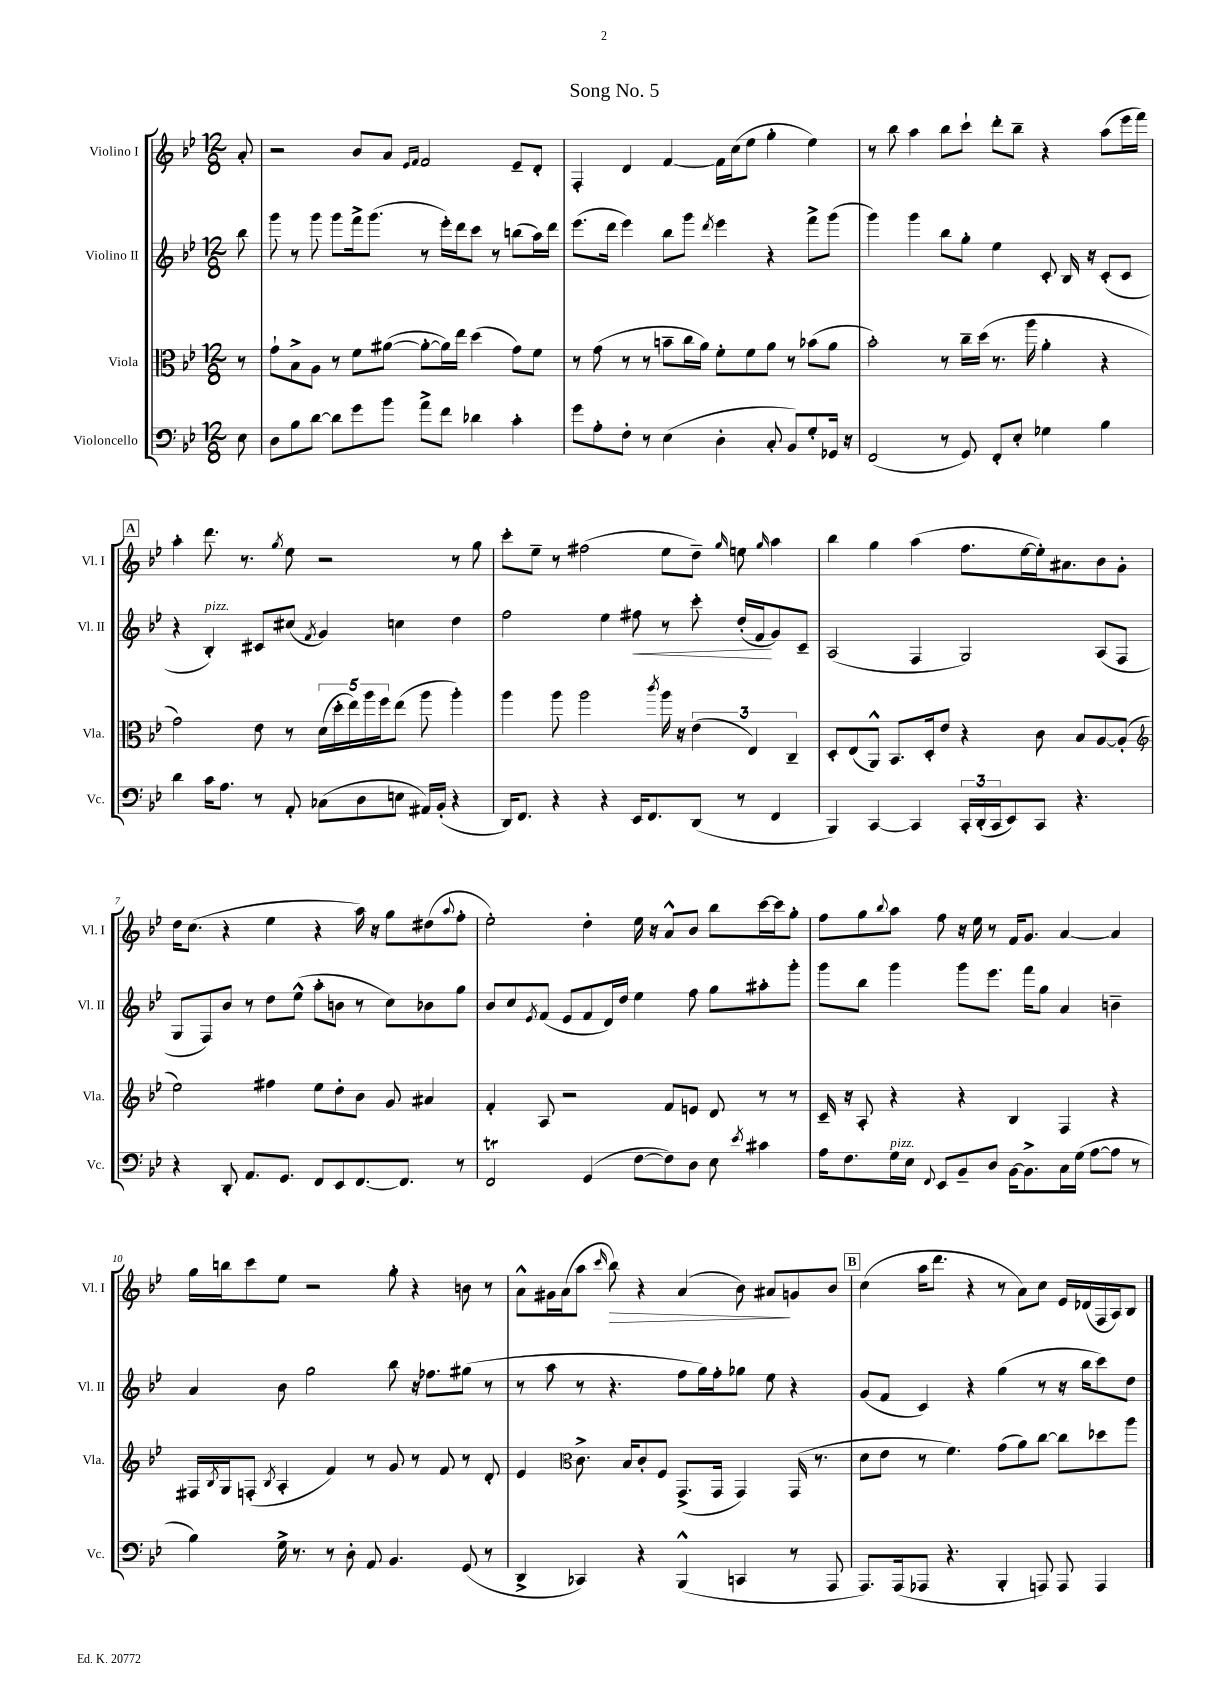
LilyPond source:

\header { title = "Song No. 5" }
<<
\new StaffGroup <<
\new Staff = "s0" \with { instrumentName = "Violino I" shortInstrumentName = "Vl. I" } {
    \clef treble \key bes \major \numericTimeSignature \time 12/8 \partial 8
    a'8-. |
    r2 bes'8 a'8 \grace { ees'16 f'16 } f'2 ees'8-- d'8-. |
    f4-. d'4 f'4~ f'16 c''16( ees''8 g''4-. ees''4) |
    r8 bes''8 a''4 bes''8 c'''8-! d'''8-. bes''8-- r4 a''8( ees'''16 f'''16) |
    \mark \markup { \box "A" } a''4-. d'''8. r8. \acciaccatura { g''8 } ees''8 r2 r8 g''8 |
    c'''8-. ees''8-- r8 fis''2( ees''8 d''8--) \grace { g''16 } e''8 \grace { g''16 } a''4 |
    bes''4 g''4 a''4( f''8. ees''16~ ees''16-.) ais'8. bes'8 g'8-. |
    d''16 c''8.( r4 ees''4 r4 a''16) r16 g''8 dis''8( \appoggiatura { a''8 } f''8-. |
    ees''2-.) d''4-. ees''16 r16 a'8-^ bes'8 bes''8 c'''16~ c'''16 g''8-. |
    f''8 g''8 \appoggiatura { bes''8 } a''8 f''8 r16 ees''16 r8 f'16 g'8. a'4~ a'4 |
    g''16 b''16 c'''8 ees''8 r2 g''8-. r4 b'8 r8 |
    a'8-^ gis'16 a'16( a''8 \grace { c'''16 } bes''8\>) r4 a'4( bes'8) ais'8\! g'8 bes'8 |
    \mark \markup { \box "B" } c''4( a''16 d'''8. r4 r8 a'8) c''8 ees'16 des'16( f16 a16) bes8 \bar "|." |
}
\new Staff = "s1" \with { instrumentName = "Violino II" shortInstrumentName = "Vl. II" } {
    \clef treble \key bes \major \numericTimeSignature \time 12/8 \partial 8
    bes''8 |
    g'''8 r8 g'''8 g'''8 f'''16-> g'''8.( r8 ees'''16-.) d'''16 c'''8 r8 b''8( a''16) d'''16 |
    ees'''8.( d'''16 ees'''4) bes''8 g'''8 \acciaccatura { d'''8 } ees'''4 r4 f'''8-> g'''8( |
    g'''4) g'''4 bes''8 g''8-. ees''4 c'8-. bes16 r16 c'8-.( c'8 |
    \mark \markup { \box "A" } r4 bes4-.^\markup { \italic "pizz." }) cis'8 cis''8( \acciaccatura { f'8 } g'4) c''4 d''4 |
    f''2 ees''4 fis''8\< r8 c'''8-. d''16-.( f'16\! g'8) c'8-- |
    a2( f4 g2) a8( f8 |
    g8 f8) bes'8 r8 d''8 ees''8-^( a''8-. b'8 r8 c''8) bes'8 g''8 |
    bes'8 c''8 \acciaccatura { ees'8 } f'8( ees'8 f'8 d'16) d''16 ees''4 f''8 g''8 ais''8-. g'''8-. |
    g'''8 bes''8 g'''4 g'''8 ees'''8. f'''16 g''8 a'4 b'4-- |
    a'4 bes'8 g''2 bes''8 r16 fes''8. gis''8( r8 |
    r8 a''8 r8 r4. f''8 g''16) f''16-. ges''8 ees''8 r4 |
    \mark \markup { \box "B" } g'8( f'8 c'4) r4 g''4( r8 r16 bes''16 c'''8) d''8 \bar "|." |
}
\new Staff = "s2" \with { instrumentName = "Viola" shortInstrumentName = "Vla." } {
    \clef alto \key bes \major \numericTimeSignature \time 12/8 \partial 8
    r8 |
    g'8-! bes8-> a8 r8 f'8 ais'8~( ais'8~-. ais'16) ees''16 d''4( g'8) f'8 |
    r8 g'8( r8 r8 b'8-- c''16 a'16) f'8-. f'8 a'8 r8 bes'8( a'8 |
    bes'2-.) r8 c''16-- d''16( r8. a''16 a'4-. r4 |
    \mark \markup { \box "A" } g'2) ees'8 r8 \tuplet 5/4 { d'16( d''16-. ees''16) a''16 f''16 } ees''8( a''8 a''4-.) |
    a''4 a''8 a''2 \acciaccatura { c'''8 } a''16 r16 \tuplet 3/2 { ees'4( ees4) c4-- } |
    d8-. ees8( a,8-^) bes,8. d16-. ees'8 r4 c'8 bes8 a8~ a8-.( |
    \clef treble ees''2) fis''4 ees''8 d''8-. bes'8 g'8 ais'4 |
    f'4-. a8 r2 f'8 e'8 d'8 r8 r8 |
    c'16-- r16 a8-. r4 r4 bes4 f4 r4 |
    fis16 \acciaccatura { bes8 } g16 f8-.( \acciaccatura { bes8 } a4-. f'4) r8 g'8 r8 f'8 r8 d'8-. |
    ees'4 \clef alto c'8.-> bes16 c'8-. f8 g,8.->( g,16 g,4) g,16( r8. |
    \mark \markup { \box "B" } d'8 ees'8 r8 f'4.) g'8( a'8) c''8~ c''8 des''8 a''8 \bar "|." |
}
\new Staff = "s3" \with { instrumentName = "Violoncello" shortInstrumentName = "Vc." } {
    \clef bass \key bes \major \numericTimeSignature \time 12/8 \partial 8
    ees8 |
    d8 bes8 d'8~ d'8 g'8 bes'8 a'8-> f'8 des'4 c'4-. |
    g'8 a8-. f8-. r8 ees4( d4-. c8-. bes,8) g8-. ges,16 r16 |
    f,2( r8 g,8) f,8-. ees8-. ges4 bes4 |
    \mark \markup { \box "A" } d'4 c'16 a8. r8 a,8-. ces8( d8 e8 ais,16) bes,16-.( r4 |
    d,16) f,8. r4 r4 ees,16 f,8. d,8( r8 f,4 |
    bes,,4) c,4~ c,4 \tuplet 3/2 { c,16-. d,16-.( c,16 } ees,8) c,8 r4. |
    r4 d,8-. a,8. g,8. f,8 ees,8 f,8.~ f,8. r8 |
    f,2\trill g,4( f8~ f8) d8 ees8 \acciaccatura { ees'8 } cis'4 |
    a16 f8. g16^\markup { \italic "pizz." } ees16 \appoggiatura { f,8 } ees,8 bes,8-- d8 bes,16~ bes,8.-> c16 g16( a8~ a8 r8 |
    bes4) g16-> r8. r8 d8-. a,8 bes,4. g,8( r8 |
    d,4-> ces,4) r4 bes,,4-^( c,4 r8 a,,8 |
    \mark \markup { \box "B" } a,,8.) a,,16( aes,,8 r4. bes,,4-. a,,8) a,,8 a,,4 \bar "|." |
}
>>
>>
